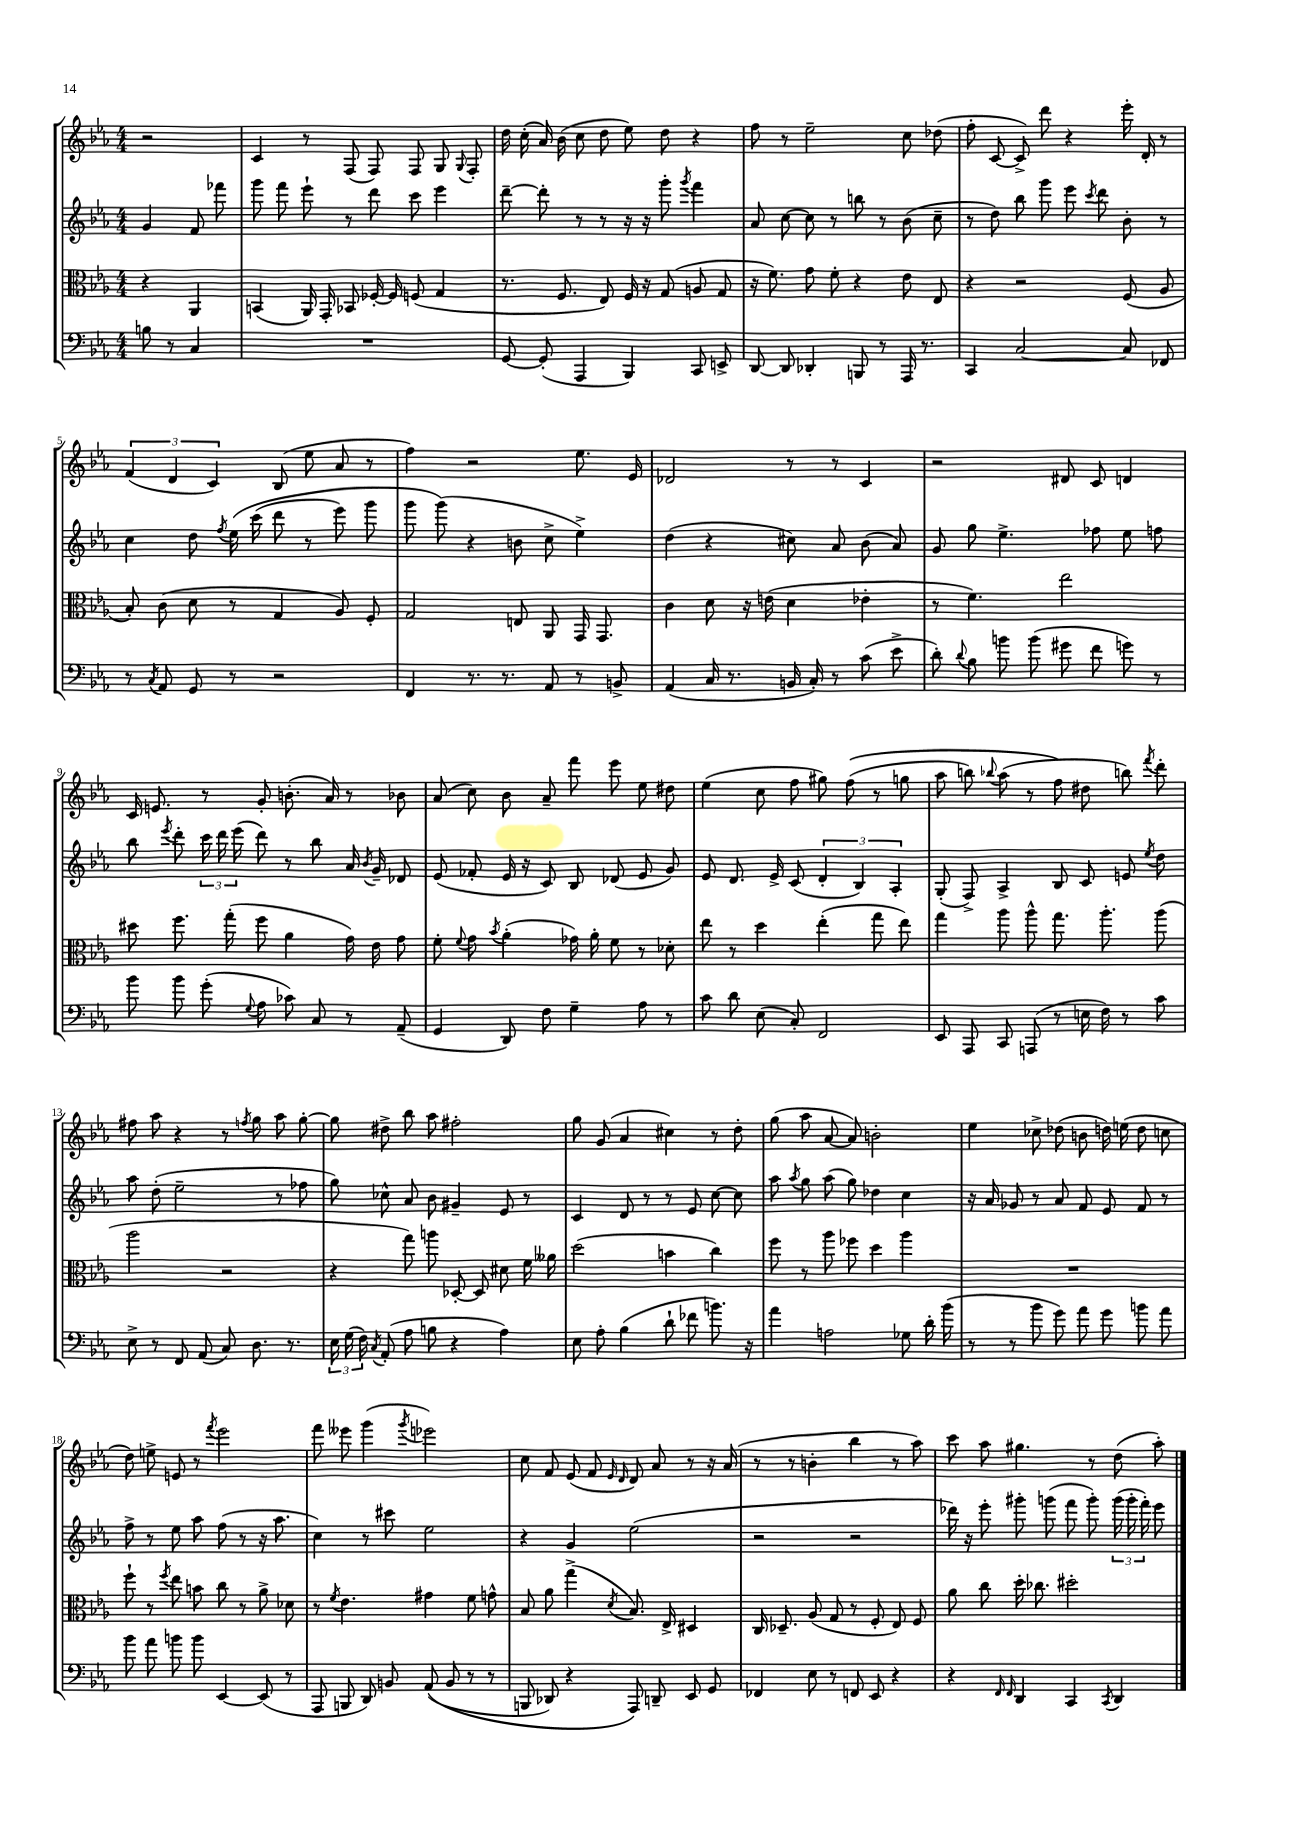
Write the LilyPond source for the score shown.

<<
\new StaffGroup <<
\new Staff = "s0" {
    \clef treble \key ees \major \numericTimeSignature \time 4/4 \partial 2
    \autoBeamOff r2 |
    c'4 r8 f8( f8) f8 g8 \appoggiatura { g8 } f8-. |
    d''16 c''16-.( aes'16) bes'16( c''8 d''8 ees''8) d''8 r4 |
    f''8 r8 ees''2-- c''8 des''8( |
    f''8-. c'8~ c'8->) d'''8 r4 ees'''16-. d'16-. r8 |
    \tuplet 3/2 { f'4( d'4 c'4) } bes8( ees''8 aes'8 r8 |
    f''4) r2 ees''8. ees'16 |
    des'2 r8 r8 c'4 |
    r2 dis'8 c'8 d'4 |
    c'16 e'8. r8 g'8-. b'8.-.( aes'16) r8 bes'8 |
    aes'8( c''8) bes'8 aes'8-- f'''8 ees'''8 ees''8 dis''8 |
    ees''4( c''8 f''8 gis''8) f''8(\( r8 g''8 |
    aes''8 b''8) \appoggiatura { bes''8 } aes''8( r8 f''8\) dis''8 b''8) \acciaccatura { f'''8 } d'''8-. |
    fis''8 aes''8 r4 r8 \acciaccatura { f''8 } g''8 aes''8 g''8~-. |
    g''8 dis''8-> bes''8 aes''8 fis''2-. |
    g''8 g'8( aes'4 cis''4) r8 d''8-. |
    g''8( aes''8 aes'8~ aes'8) b'2-. |
    ees''4 ces''8-> des''8( b'8 d''16) e''16( d''8 c''8 |
    d''8) e''8-> e'8 r8 \acciaccatura { f'''8 } ees'''2 |
    f'''8 eeses'''8 g'''4( \acciaccatura { g'''8 } ees'''2) |
    c''8 f'8 ees'8( f'8 \grace { ees'16 d'16 } d'8) aes'8 r8 r16 aes'16( |
    r8 r8 b'4-. bes''4 r8 aes''8) |
    c'''8 aes''8 gis''4. r8 d''8( aes''8-.) \bar "|." |
}
\new Staff = "s1" {
    \clef treble \key ees \major \numericTimeSignature \time 4/4 \partial 2
    \autoBeamOff g'4 f'8 fes'''8 |
    g'''8 f'''8 ees'''8-! r8 d'''8 c'''8 ees'''4 |
    d'''8~-- d'''8-. r8 r8 r16 r16 g'''8-. \acciaccatura { g'''8 } f'''4 |
    aes'8 c''8~ c''8 r8 b''8 r8 bes'8( c''8-- |
    r8 d''8) bes''8 g'''8 ees'''8 \acciaccatura { c'''8 } d'''8 bes'8-. r8 |
    c''4 d''8 \acciaccatura { f''8 } ees''16\( c'''16( d'''8 r8 ees'''8) g'''8 |
    g'''8 g'''8(\) r4 b'8 c''8-> ees''4->) |
    d''4( r4 cis''8) aes'8 bes'8( aes'8) |
    g'8 g''8 ees''4.-> fes''8 ees''8 f''8 |
    bes''8 \acciaccatura { ees'''8 } d'''8-. \tuplet 3/2 { c'''16 d'''16 ees'''16( } d'''8) r8 bes''8 aes'16 \acciaccatura { bes'8 } g'16-- des'8 |
    ees'8( fes'8-. ees'16 r16 c'8) bes8 des'8( ees'8 g'8) |
    ees'8 d'8. ees'16-> c'8( \tuplet 3/2 { d'4-. bes4) aes4-. } |
    g8-.( f8->) aes4-> bes8 c'8 e'8 \acciaccatura { ees''8 } d''8 |
    aes''8 d''8-.( ees''2-- r8 fes''8 |
    g''8) ces''8-^ aes'8 bes'8 gis'4-- ees'8 r8 |
    c'4 d'8 r8 r8 ees'8 c''8~ c''8 |
    aes''8 \acciaccatura { aes''8 } g''8 aes''8( g''8) des''4 c''4 |
    r16 aes'16 ges'8 r8 aes'8 f'8 ees'8 f'8 r8 |
    f''8-> r8 ees''8 aes''8 f''8( r8 r16 aes''8. |
    c''4) r8 cis'''8 ees''2 |
    r4 g'4 ees''2( |
    r2 r2 |
    des'''16) r16 ees'''8-. gis'''8-. g'''8( f'''8 g'''8-.) \tuplet 3/2 { g'''16( g'''16-. f'''16-.) } ees'''8 \bar "|." |
}
\new Staff = "s2" {
    \clef alto \key ees \major \numericTimeSignature \time 4/4 \partial 2
    \autoBeamOff r4 aes,4 |
    b,4( aes,16) g,16-. bes,8 fes16~-. fes16 f8( g4 |
    r8. f8. ees8) f16 r16 g8( a8 g8 |
    r16 f'8.) g'8 f'8-. r4 ees'8 ees8 |
    r4 r2 f8( aes8 |
    bes8-.) c'8( d'8 r8 g4 aes8) f8-. |
    g2 e8 aes,8 g,16 g,8. |
    c'4 d'8 r16 e'16( d'4 ees'4-. |
    r8 f'4.) ees''2 |
    dis''8 f''8. g''16-.( f''8 aes'4 g'16) ees'16 g'8 |
    f'8-. \appoggiatura { f'8 } g'8 \acciaccatura { bes'8 } aes'4-.( ges'16) aes'16-. f'8 r8 des'8-. |
    ees''8 r8 d''4 ees''4-.( g''8 ees''8) |
    g''4 aes''8 aes''8-^ g''8. aes''8.-. aes''8( |
    aes''2 r2 |
    r4 g''8) a''8 des8~-. des8 dis'8 f'16 aeses'16 |
    d''2( b'4 c''4) |
    f''8 r8 aes''8 fes''8 d''4 aes''4 |
    R1 |
    f''8-! r8 \acciaccatura { f''8 } ees''8 b'8 c''8 r8 aes'8-> des'8 |
    r8 \acciaccatura { f'8 } ees'4. gis'4 f'8 g'8-^ |
    bes8 aes'8 g''4->( \acciaccatura { d'8 } bes8.) ees16-> dis4 |
    c16 des8.-- aes8( g8 r8 f8-. ees8) f8 |
    aes'8 c''8 d''16-. ces''8. dis''2-. \bar "|." |
}
\new Staff = "s3" {
    \clef bass \key ees \major \numericTimeSignature \time 4/4 \partial 2
    \autoBeamOff b8 r8 c4 |
    R1 |
    g,8~ g,8-.( aes,,4 bes,,4) c,8 e,8-> |
    d,8~ d,8 des,4-. b,,8 r8 aes,,16 r8. |
    c,4 c2~ c8 fes,8 |
    r8 \acciaccatura { c8 } aes,8 g,8 r8 r2 |
    f,4 r8. r8. aes,8 r8 b,8-> |
    aes,4( c16 r8. b,16 c16-.) r8 c'8( ees'8-> |
    d'8-.) \appoggiatura { d'8 } bes8 b'8 b'8( gis'8 f'8 g'8) r8 |
    bes'8 bes'8 g'8-.( \appoggiatura { g8 } aes8 ces'8) c8 r8 aes,8--( |
    g,4 d,8) f8 g4-- aes8 r8 |
    c'8 d'8 ees8( c8-.) f,2 |
    ees,8 aes,,8 c,8 a,,8( r8 e16 f16) r8 c'8 |
    ees8-> r8 f,8 aes,8( c8) d8. r8. |
    \tuplet 3/2 { ees16 g16( f16) } \acciaccatura { c8 } aes,8-.( aes8 b8 r4 aes4) |
    ees8 aes8-. bes4( d'8-! fes'8 b'8.) r16 |
    aes'4 a2 ges8 d'16-. bes'16( |
    r8 r8 bes'8 g'8) aes'8 g'8 b'8 aes'8 |
    bes'8 aes'8 b'8 b'8 ees,4~ ees,8( r8 |
    aes,,8 b,,8 d,8) b,8 aes,8(\( b,8 r8 r8 |
    b,,8 des,8) r4 aes,,8\) d,8-- ees,8 g,8 |
    fes,4 ees8 r8 f,8 ees,8 r4 |
    r4 \grace { f,16 f,16 } d,4 c,4 \acciaccatura { c,8 } d,4 \bar "|." |
}
>>
>>
